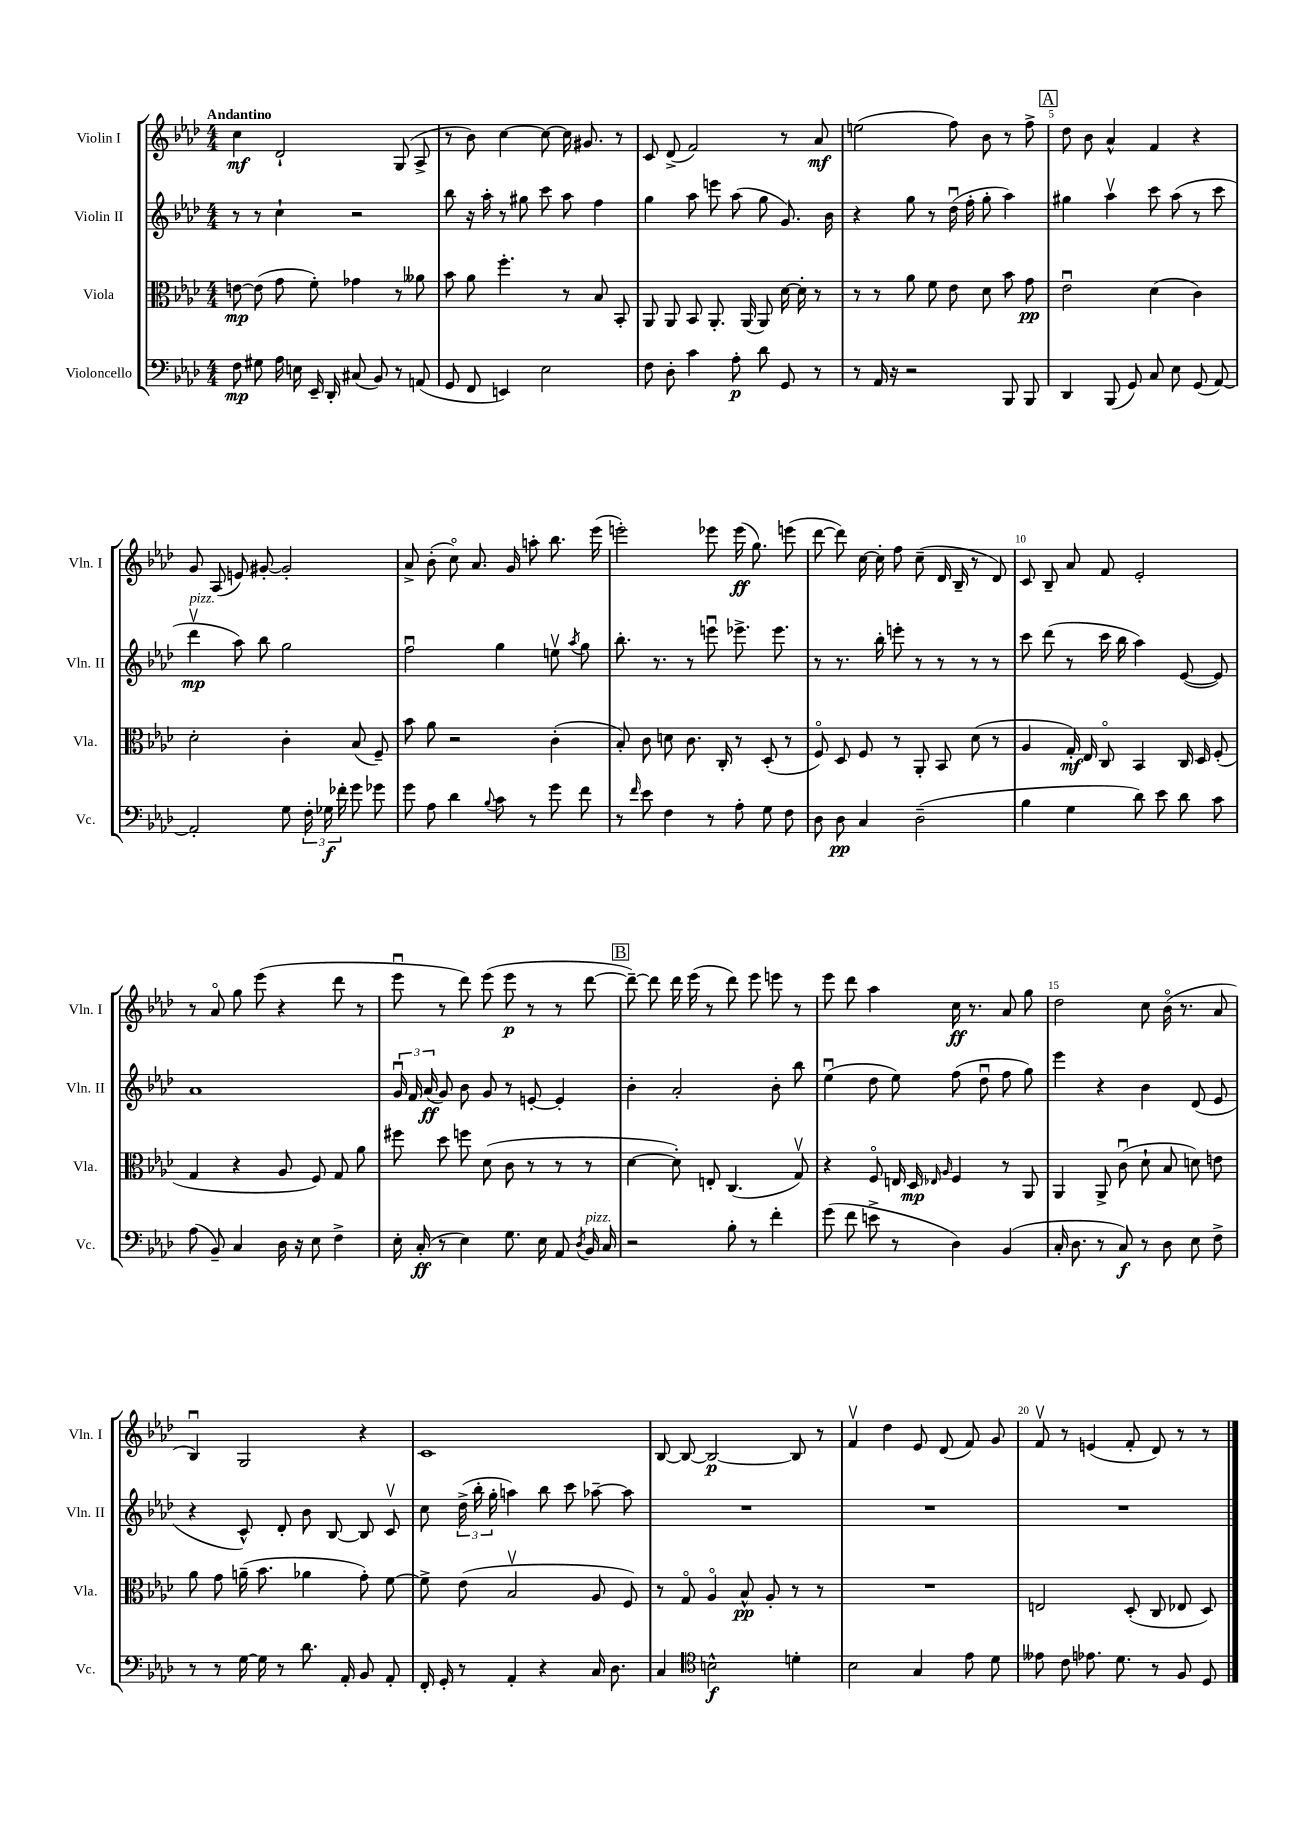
<<
\new StaffGroup <<
\new Staff = "s0" \with { instrumentName = "Violin I" shortInstrumentName = "Vln. I" } {
    \clef treble \key aes \major \numericTimeSignature \time 4/4 \tempo "Andantino"
    \autoBeamOff c''4\mf des'2-! g8( aes8-> |
    r8 bes'8) c''4~ c''8~ c''16 gis'8. r8 |
    c'8 des'8->( f'2) r8 aes'8\mf |
    e''2( f''8) bes'8 r8 f''8-> |
    \mark \markup { \box "A" } des''8 bes'8 aes'4-^ f'4 r4 |
    g'8 aes8( e'8) gis'8~-. gis'2-. |
    aes'8-> bes'8-.( c''8\flageolet) aes'8. g'16 a''8-. bes''8. ees'''16( |
    e'''2-.) ees'''8 ees'''16\ff( g''8.) e'''8( |
    des'''8~ des'''8) c''16~ c''16-. f''8 c''8--( des'16 bes16-- r8 des'8) |
    c'8 bes8-- aes'8 f'8 ees'2-. |
    r8 aes'8\flageolet g''8 ees'''8( r4 des'''8 r8 |
    ees'''8\downbow r8 des'''8) ees'''8( ees'''8\p r8 r8 des'''8~ |
    \mark \markup { \box "B" } des'''8~--) des'''8 des'''16 ees'''16( r8 des'''8) ees'''8 e'''8 r8 |
    ees'''8 des'''8 aes''4 c''16\ff r8. aes'8 g''8 |
    des''2 c''8 bes'16\flageolet( r8. aes'8 |
    bes4\downbow) g2 r4 |
    c'1 |
    bes8~ bes8~ bes2~\p bes8 r8 |
    f'4\upbow des''4 ees'8 des'8( f'8) g'8 |
    f'8\upbow r8 e'4( f'8-. des'8) r8 r8 \bar "|." |
}
\new Staff = "s1" \with { instrumentName = "Violin II" shortInstrumentName = "Vln. II" } {
    \clef treble \key aes \major \numericTimeSignature \time 4/4
    \autoBeamOff r8 r8 c''4-! r2 |
    bes''8 r16 aes''16-. r8 gis''8 c'''8 aes''8 f''4 |
    g''4 aes''8 e'''8 aes''8( g''8 g'8.) bes'16 |
    r4 g''8 r8 des''16\downbow( f''16-. g''8-. aes''4) |
    \mark \markup { \box "A" } gis''4 aes''4\upbow c'''8 aes''8( r8 c'''8 |
    des'''4\upbow\mp^\markup { \italic "pizz." } aes''8) bes''8 g''2 |
    f''2\downbow g''4 e''8\upbow \acciaccatura { aes''8 } g''8 |
    bes''8.-. r8. r8 e'''8\downbow ees'''8.-> ees'''8. |
    r8 r8. bes''16-. e'''8-. r8 r8 r8 r8 |
    c'''8 des'''8( r8 c'''16 bes''16 aes''4) ees'8~( ees'8) |
    aes'1 |
    \tuplet 3/2 { g'16\downbow f'16 aes'16\ff( } g'8) bes'8 g'8 r8 e'8~-. e'4-. |
    \mark \markup { \box "B" } bes'4-. aes'2-. bes'8-. bes''8 |
    ees''4\downbow( des''8 ees''8) f''8( des''8\downbow f''8 g''8) |
    ees'''4 r4 bes'4 des'8( ees'8 |
    r4 c'8-^) des'8-. bes'8 bes8~ bes8 c'8\upbow |
    c''8 \tuplet 3/2 { des''16->( bes''16-. g''16-. } a''4) bes''8 c'''8 aes''8~-- aes''8 |
    R1 |
    R1 |
    R1 \bar "|." |
}
\new Staff = "s2" \with { instrumentName = "Viola" shortInstrumentName = "Vla." } {
    \clef alto \key aes \major \numericTimeSignature \time 4/4
    \autoBeamOff e'8~\mp e'8( g'8 f'8-.) ges'4 r8 aeses'8 |
    bes'8 aes'8 f''4.-. r8 bes8 bes,8-. |
    aes,8 aes,8 bes,8 aes,8.-. aes,16( aes,8) des'16~ des'16-. r8 |
    r8 r8 aes'8 f'8 ees'8 des'8 bes'8 g'8\pp |
    \mark \markup { \box "A" } ees'2\downbow des'4( c'4) |
    des'2-. c'4-. bes8( f8--) |
    bes'8 aes'8 r2 c'4-.( |
    bes8-.) c'8 d'8 c'8. c16-. r8 des8-.( r8 |
    f8\flageolet) des8 f8 r8 aes,8-. bes,8 des'8( r8 |
    aes4 g16-.\mf) ees16 c8\flageolet bes,4 c16 des16 f8-.( |
    g4 r4 aes8 f8) g8 aes'8 |
    fis''8 des''8 f''8 des'8( c'8 r8 r8 r8 |
    \mark \markup { \box "B" } des'4~ des'8-.) e8-. c4.( g8\upbow) |
    r4 f8\flageolet e16 des16\mp \grace { ees16 aes16 } f4 r8 aes,8 |
    aes,4 aes,8-> c'8\downbow( des'8-! bes8 d'8) e'8 |
    aes'8 g'8 a'16--( bes'8. aes'4 g'8-.) f'8~ |
    f'8-> ees'8( bes2\upbow aes8 f8) |
    r8 g8\flageolet aes4\flageolet bes8-^\pp aes8-. r8 r8 |
    R1 |
    e2 des8-.( c8 ees8 des8) \bar "|." |
}
\new Staff = "s3" \with { instrumentName = "Violoncello" shortInstrumentName = "Vc." } {
    \clef bass \key aes \major \numericTimeSignature \time 4/4
    \autoBeamOff f8\mp gis8 aes16 e16 ees,16-- des,16-. cis8( bes,8) r8 a,8( |
    g,8 f,8 e,4) ees2 |
    f8 des8-. c'4 aes8-.\p des'8 g,8 r8 |
    r8 aes,16 r16 r2 bes,,8 bes,,8 |
    \mark \markup { \box "A" } des,4 bes,,8( g,8) c8 ees8 g,8( aes,8~) |
    aes,2-. g8 \tuplet 3/2 { f16-. ges16\f fes'16-. } g'8 ges'8 |
    g'8 aes8 des'4 \appoggiatura { bes8 } c'8 r8 g'8 f'8 |
    r8 \grace { f'16 } ees'8 f4 r8 aes8-. g8 f8 |
    des8 des8\pp c4 des2--( |
    bes4 g4 des'8) ees'8 des'8 c'8 |
    aes8( bes,8--) c4 des16 r16 ees8 f4-> |
    ees16-. c16-.\ff( r8 ees4) g8. ees16 aes,8 \acciaccatura { des8 } bes,16^\markup { \italic "pizz." } c16 |
    \mark \markup { \box "B" } r2 bes8-. r8 f'4-. |
    g'8( f'8 e'8-> r8 des4) bes,4( |
    c16-. des8. r8 c8\f) r8 des8 ees8 f8-> |
    r8 r8 g16~ g16 r8 des'8. aes,16-. bes,8 aes,8-. |
    f,16-. g,16-. r8 aes,4-. r4 c16 des8. |
    c4 \clef tenor b2-^\f d'4-. |
    bes2 g4 ees'8 des'8 |
    eeses'8 c'8 ees'8. des'8. r8 f8 des8 \bar "|." |
}
>>
>>
\layout { \context { \Score \override BarNumber.break-visibility = ##(#f #t #t) barNumberVisibility = #(every-nth-bar-number-visible 5) } }
